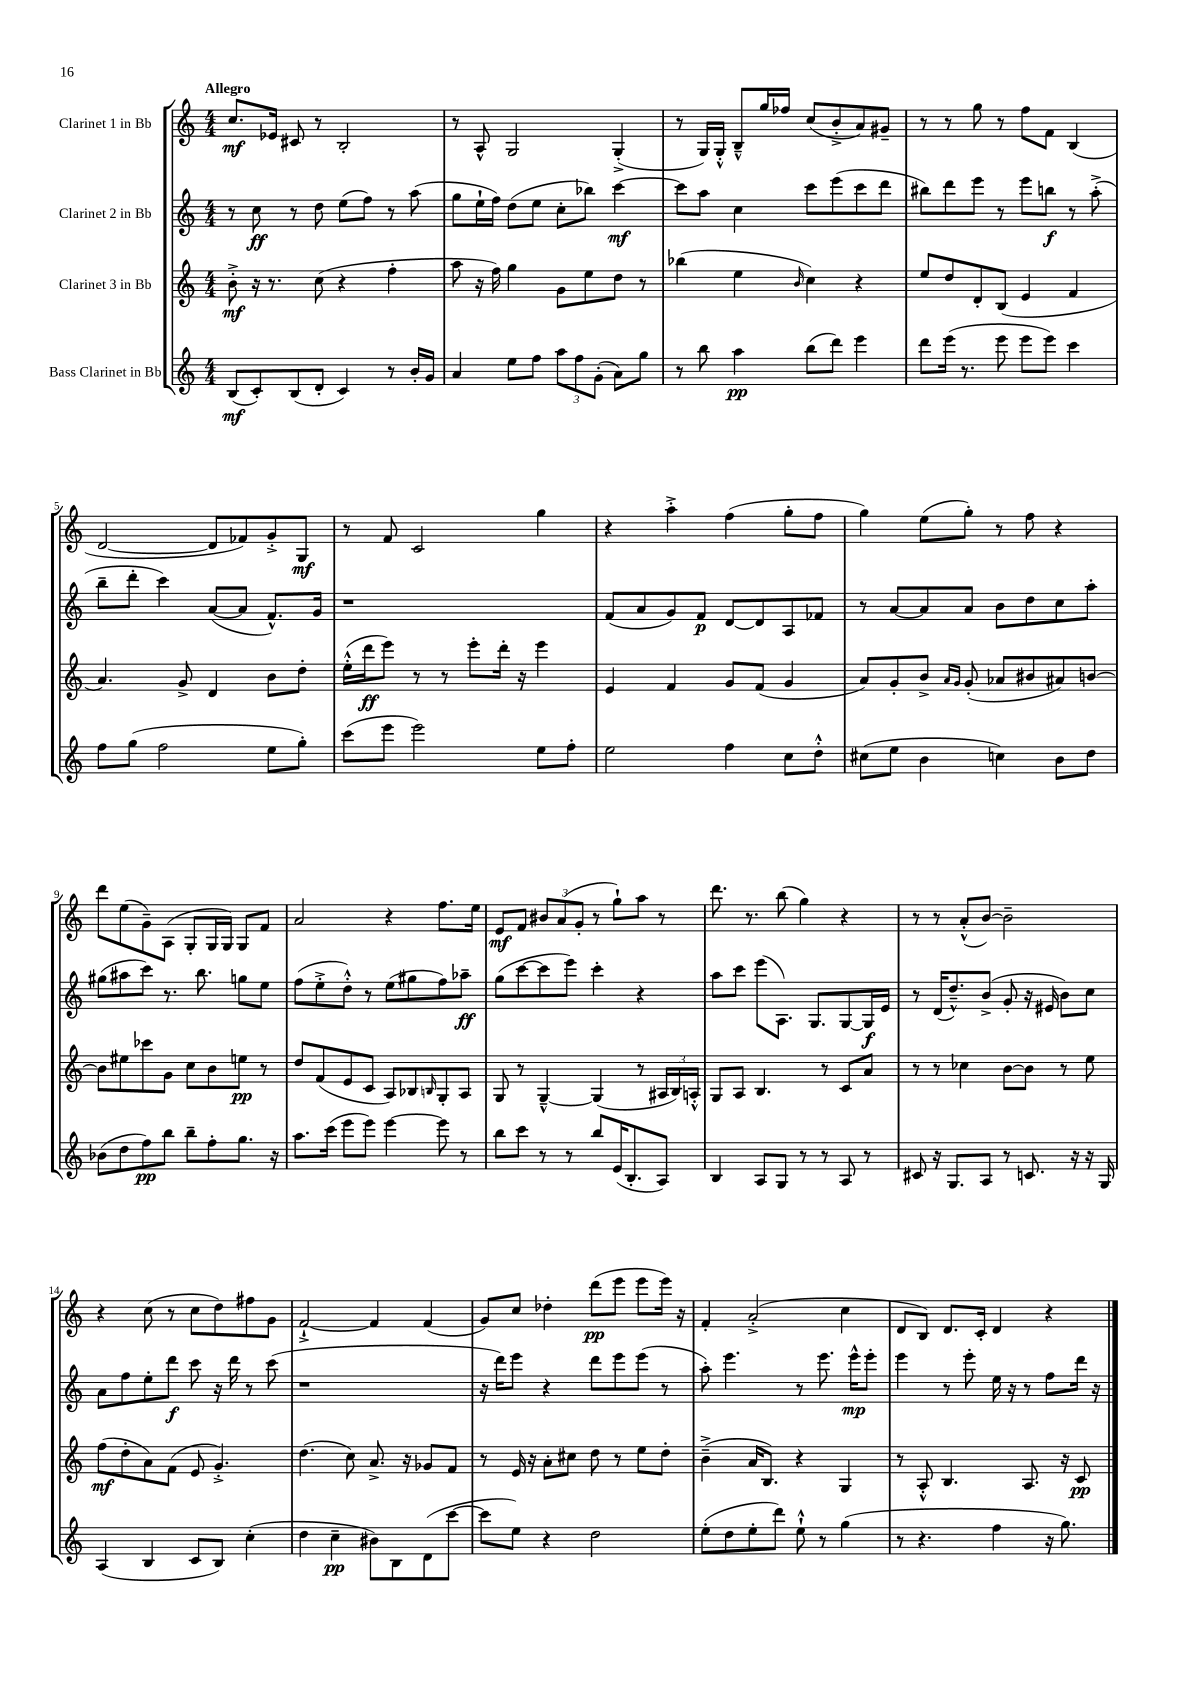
<<
\new StaffGroup <<
\new Staff = "s0" \with { instrumentName = "Clarinet 1 in Bb" } {
    \clef treble \key c \major \numericTimeSignature \time 4/4 \tempo "Allegro"
    c''8.\mf ees'16 cis'8 r8 b2-. |
    r8 a8-^ g2 g4-.->( |
    r8 g16) g16-.-^ b8---^ g''16 fes''16 c''8( b'8-.-> a'8) gis'8-- |
    r8 r8 g''8 r8 f''8 f'8 b4( |
    d'2~ d'8 fes'8) g'8-.-> g8\mf |
    r8 f'8 c'2 g''4 |
    r4 a''4-.-> f''4( g''8-. f''8 |
    g''4) e''8( g''8-.) r8 f''8 r4 |
    d'''8 e''8( g'8--) a8( g8-. g16 g16) g8 f'8 |
    a'2 r4 f''8. e''16 |
    e'8\mf f'8 \tuplet 3/2 { bis'8 a'8( g'8-. } r8 g''8-!) a''8 r8 |
    d'''8. r8. b''8( g''4) r4 |
    r8 r8 a'8-.-^( b'8~) b'2-- |
    r4 c''8( r8 c''8 d''8) fis''8 g'8 |
    f'2~-!-> f'4 f'4( |
    g'8) c''8 des''4-. d'''8\pp( e'''8 e'''8 e'''16) r16 |
    f'4-. a'2-.->( c''4 |
    d'8 b8) d'8. c'16-. d'4 r4 \bar "|." |
}
\new Staff = "s1" \with { instrumentName = "Clarinet 2 in Bb" } {
    \clef treble \key c \major \numericTimeSignature \time 4/4
    r8 c''8\ff r8 d''8 e''8( f''8) r8 a''8( |
    g''8 e''16-! f''16) d''8( e''8 c''8-. bes''8) c'''4~\mf |
    c'''8 a''8 c''4 c'''8 e'''8( c'''8 d'''8 |
    bis''8) d'''8 e'''8 r8 e'''8 b''8\f r8 a''8-.->( |
    b''8-- d'''8-. c'''4) a'8~( a'8 f'8.-^) g'16 |
    r1 |
    f'8( a'8 g'8) f'8\p d'8~ d'8 a8 fes'8 |
    r8 a'8~ a'8 a'8 b'8 d''8 c''8 a''8-. |
    gis''8( ais''8 c'''8) r8. b''8. g''8 e''8 |
    f''8( e''8-.-> d''8-.-^) r8 e''8( gis''8 f''8) aes''8--\ff |
    g''8( c'''8~ c'''8 e'''8) c'''4-. r4 |
    a''8 c'''8 e'''8( a8.) g8. g8~ g16\f e'16 |
    r8 d'16( d''8.---^) b'8->( g'8-. r16 eis'16 b'8) c''8 |
    a'8 f''8 e''8-. d'''8\f c'''8 r16 d'''16 r8 c'''8( |
    r1 |
    r16 d'''16) e'''8 r4 d'''8 e'''8 e'''8( r8 |
    a''8-.) e'''4. r8 e'''8. e'''16-^\mp e'''8-. |
    e'''4 r8 e'''8-. e''16 r16 r8 f''8 d'''16 r16 \bar "|." |
}
\new Staff = "s2" \with { instrumentName = "Clarinet 3 in Bb" } {
    \clef treble \key c \major \numericTimeSignature \time 4/4
    b'8-.->\mf r16 r8. c''8( r4 f''4-. |
    a''8 r16 f''16) g''4 g'8 e''8 d''8 r8 |
    bes''4( e''4 \grace { b'16 } c''4) r4 |
    e''8 d''8 d'8-. b8( e'4 f'4 |
    a'4.) g'8-> d'4 b'8 d''8-. |
    e''16-.-^( d'''16\ff e'''8) r8 r8 e'''8-. d'''16-. r16 e'''4 |
    e'4 f'4 g'8 f'8( g'4 |
    a'8) g'8-. b'8-> \grace { a'16 g'16 } g'8-.( aes'8 bis'8 ais'8) b'8~ |
    b'8 eis''8 ces'''8 g'8 c''8 b'8 e''8\pp r8 |
    d''8 f'8( e'8 c'8 a8) bes8 \grace { b16 } g8-. a8 |
    g8 r8 g4~---^ g4( r8 \tuplet 3/2 { ais16 b16) a16-.-^ } |
    g8 a8 b4. r8 c'8 a'8 |
    r8 r8 ces''4 b'8~ b'8 r8 e''8 |
    f''8\mf( d''8-. a'8) f'8( e'8 g'4.-.->) |
    d''4.( c''8) a'8.-> r16 ges'8 f'8 |
    r8 e'16 r16 a'8-. cis''8 d''8 r8 e''8 d''8-. |
    b'4--->( a'16 b8.) r4 g4 |
    r8 a8-.-^ b4. a8. r16 c'8\pp \bar "|." |
}
\new Staff = "s3" \with { instrumentName = "Bass Clarinet in Bb" } {
    \clef treble \key c \major \numericTimeSignature \time 4/4
    b8\mf( c'8-.) b8( d'8-. c'4) r8 b'16-. g'16 |
    a'4 e''8 f''8 \tuplet 3/2 { a''8 f''8 g'8-.( } a'8) g''8 |
    r8 b''8 a''4\pp b''8( d'''8) e'''4 |
    d'''8 e'''16( r8. e'''8 e'''8 e'''8) c'''4 |
    f''8 g''8( f''2 e''8 g''8-.) |
    c'''8( e'''8 e'''2) e''8 f''8-. |
    e''2 f''4 c''8 d''8-.-^ |
    cis''8( e''8 b'4 c''4) b'8 d''8 |
    bes'8( d''8 f''8\pp) b''8 b''8-- f''8-. g''8. r16 |
    a''8. c'''16( e'''8 e'''8) e'''4~ e'''8 r8 |
    b''8 c'''8 r8 r8 b''8 e'16( b8.-. a8) |
    b4 a8 g8 r8 r8 a8 r8 |
    cis'8 r16 g8. a8 r8 c'8. r16 r16 g16 |
    a4( b4 c'8 b8) c''4-.( |
    d''4 c''4--\pp bis'8) b8 d'8( c'''8~ |
    c'''8 e''8) r4 d''2 |
    e''8-.( d''8 e''8-. d'''8) e''8-!-^ r8 g''4( |
    r8 r4. f''4 r16 g''8.) \bar "|." |
}
>>
>>
